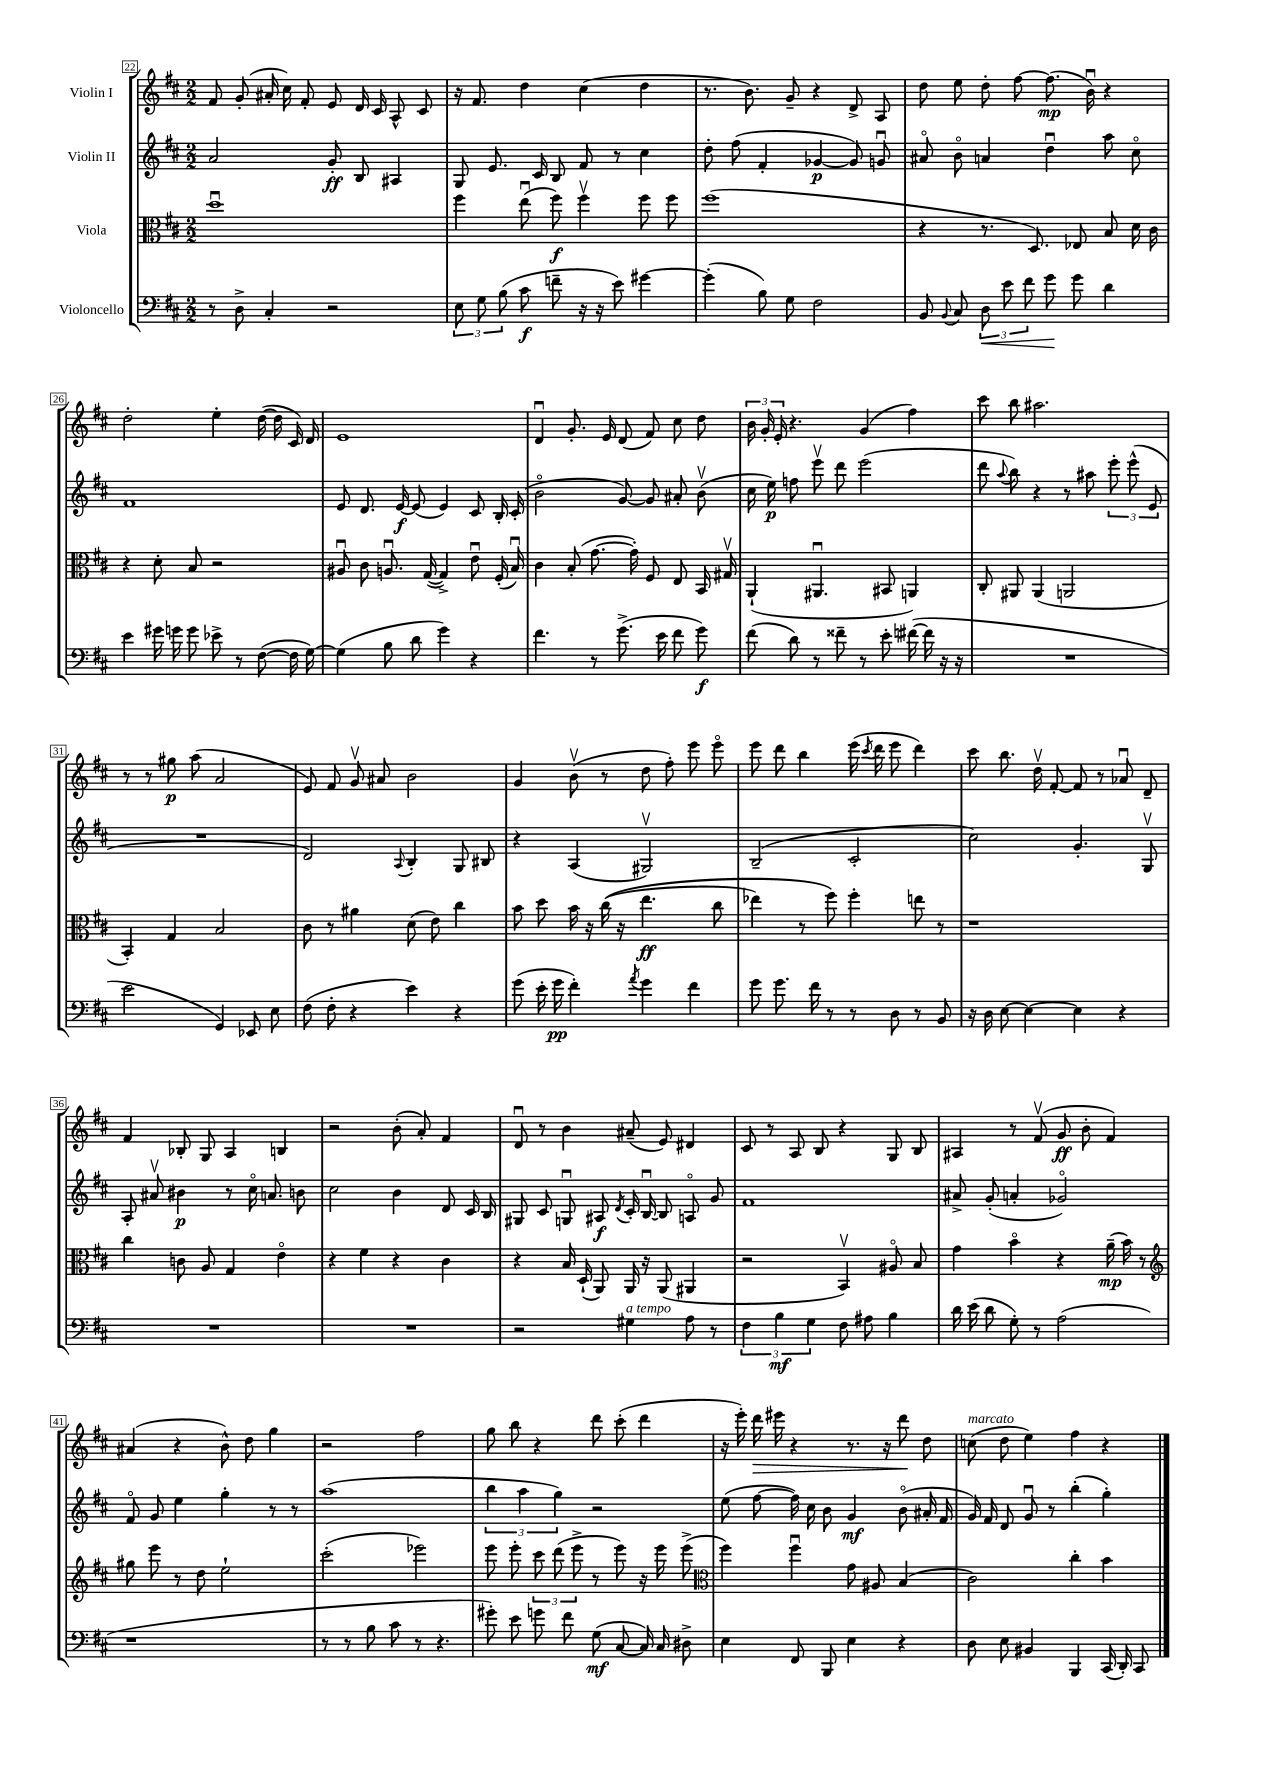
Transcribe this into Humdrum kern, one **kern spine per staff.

**kern	**dynam	**kern	**dynam	**kern	**dynam	**kern	**dynam
*part4	*part4	*part3	*part3	*part2	*part2	*part1	*part1
*staff4	*staff4	*staff3	*staff3	*staff2	*staff2	*staff1	*staff1
*I"Violoncello	*	*I"Viola	*	*I"Violin II	*	*I"Violin I	*
*clefF4	*	*clefC3	*	*clefG2	*	*clefG2	*
*k[f#c#]	*	*k[f#c#]	*	*k[f#c#]	*	*k[f#c#]	*
*M2/2	*	*M2/2	*	*M2/2	*	*M2/2	*
=22	=22	=22	=22	=22	=22	=22	=22
8r	.	1ddu	.	2a/	.	8f#/	.
8D^\	.	.	.	.	.	(8g'/	.
4C#'/	.	.	.	.	.	16a#X'/	.
.	.	.	.	.	.	16cc#\)	.
.	.	.	.	.	.	8f#'/	.
2r	.	.	.	8g'/	ff	8e/	.
.	.	.	.	8B/	.	16d/	.
.	.	.	.	.	.	16c#/	.
.	.	.	.	4A#X/	.	8A^^/	.
.	.	.	.	.	.	8c#/	.
=23	=23	=23	=23	=23	=23	=23	=23
12E\	.	4ff#\	.	8G/	.	16r	.
.	.	.	.	.	.	8.f#/	.
12G\	.	.	.	.	.	.	.
.	.	.	.	8.e/	.	.	.
(12B\	.	.	.	.	.	.	.
8c#\	f	(8eeu\	.	.	.	4dd\	.
.	.	.	.	16c#/	.	.	.
8fn~\	.	8ff#\)	f	8B/	.	.	.
16r	.	4ff#v\	.	8f#/	.	(4cc#\	.
16r	.	.	.	.	.	.	.
8e\)	.	.	.	8r	.	.	.
[4g#X\	.	8ff#\	.	4cc#\	.	4dd\	.
.	.	8ff#\	.	.	.	.	.
=24	=24	=24	=24	=24	=24	=24	=24
(4g#'\]	.	(1ff#	.	8dd'\	.	8.r	.
.	.	.	.	(8ff#\	.	.	.
.	.	.	.	.	.	8.b\)	.
8B\)	.	.	.	4f#'/	.	.	.
8G\	.	.	.	.	.	8g~/	.
2F#\	.	.	.	[4g-X/	p	4r	.
.	.	.	.	8g-/])	.	8d^/	.
.	.	.	.	8gnu/	.	8A/	.
=25	=25	=25	=25	=25	=25	=25	=25
8BB/	.	4r	.	8a#X/	.	8dd\	.
8qqBB/	.	.	.	.	.	.	.
8C#/	.	.	.	8b\	.	8ee\	.
!	!LO:HP:b	!	!	!	!	!	!
12D\	<	8.r	.	4an/	.	8dd'\	.
12e\	.	.	.	.	.	.	.
.	.	.	.	.	.	[8ff#\	.
12f#\	.	.	.	.	.	.	.
.	.	8.D/)	.	.	.	.	.
8g\	.	.	.	4ddu\	.	(8.ff#\]	mp
8g\	[	8E-X/	.	.	.	.	.
.	.	.	.	.	.	16bu\)	.
4d\	.	8B/	.	8aa\	.	4r	.
.	.	16d\	.	8cc#\	.	.	.
.	.	16c#\	.	.	.	.	.
!!LO:LB:g=z
=26	=26	=26	=26	=26	=26	=26	=26
4e\	.	4r	.	1f#	.	2dd'\	.
16g#X\	.	8d'\	.	.	.	.	.
16gn\	.	.	.	.	.	.	.
8g\	.	8B/	.	.	.	.	.
8e-X^\	.	2r	.	.	.	4ee'\	.
8r	.	.	.	.	.	.	.
([8F#\	.	.	.	.	.	([16dd\	.
.	.	.	.	.	.	16dd\]	.
16F#\]	.	.	.	.	.	16c#/)	.
[16G\)	.	.	.	.	.	16d/	.
=27	=27	=27	=27	=27	=27	=27	=27
(4G\]	.	8A#Xu/	.	8e/	.	1e	.
.	.	8c#\	.	8.d/	.	.	.
8B\	.	8.Anu/	.	.	.	.	.
.	.	.	.	[16e/	f	.	.
8d\	.	.	.	(8e/]	.	.	.
.	.	([16G/	.	.	.	.	.
4g\)	.	4G^/])	.	4e/)	.	.	.
4r	.	8eu\	.	8c#/	.	.	.
.	.	(16F#'/	.	16B'/	.	.	.
.	.	16Bu/)	.	(16c#'/	.	.	.
=28	=28	=28	=28	=28	=28	=28	=28
4.f#\	.	4c#\	.	2b\	.	4du/	.
.	.	(8B'/	.	.	.	8.g'/	.
8r	.	[8.g\	.	.	.	.	.
.	.	.	.	.	.	16e/	.
(8.g^\	.	.	.	[8g/)	.	(8d/	.
.	.	16g'\])	.	.	.	.	.
.	.	8F#/	.	8g/]	.	8f#/)	.
16e\	.	.	.	.	.	.	.
8f#\	.	8E/	.	8a#X'/	.	8cc#\	.
8g\)	f	16BB/	.	(8bv\	.	8dd\	.
.	.	16G#Xv/	.	.	.	.	.
=29	=29	=29	=29	=29	=29	=29	=29
(8f#\	.	(4AA`/	.	16cc#\	.	24b\	.
.	.	.	.	.	.	24g'/	.
.	.	.	.	16ee\)	p	.	.
.	.	.	.	.	.	24e'/	.
8d\)	.	.	.	8ffn\	.	4.r	.
8r	.	4.AA#Xu/	.	8eeev\	.	.	.
8f##X~\	.	.	.	8ddd\	.	.	.
8r	.	.	.	(2eee\	.	(4g/	.
8e'\	.	8BB#X/	.	.	.	.	.
([16f#X\	.	4AAn/)	.	.	.	4ff#\)	.
16f#\]	.	.	.	.	.	.	.
16r	.	.	.	.	.	.	.
16r	.	.	.	.	.	.	.
=30	=30	=30	=30	=30	=30	=30	=30
1r	.	8C#'/	.	8ddd\	.	8ccc#\	.
.	.	.	.	8qqaa/	.	.	.
.	.	8AA#X/	.	8bb\)	.	8bb\	.
.	.	(4AA#/	.	4r	.	2.aa#X\	.
.	.	2AAn/	.	8r	.	.	.
.	.	.	.	8aa#X\	.	.	.
.	.	.	.	12eee'\	.	.	.
.	.	.	.	(12eee^^\	.	.	.
.	.	.	.	12e/	.	.	.
!!LO:LB:g=z
=31	=31	=31	=31	=31	=31	=31	=31
2e\	.	4BB'/)	.	1r	.	8r	.
.	.	.	.	.	.	8r	.
.	.	4G/	.	.	.	8gg#X\	p
.	.	.	.	.	.	(8aa\	.
4GG/)	.	2B/	.	.	.	2a/	.
8EE-X/	.	.	.	.	.	.	.
8E\	.	.	.	.	.	.	.
=32	=32	=32	=32	=32	=32	=32	=32
(8F#\	.	8c#\	.	2d/)	.	8e/)	.
8F#'\	.	8r	.	.	.	8f#/	.
4r	.	4a#X\	.	.	.	8gv/	.
.	.	.	.	.	.	8a#X/	.
.	.	.	.	8qqA/	.	.	.
4e\)	.	(8d\	.	4B'/	.	2b\	.
.	.	8e\)	.	.	.	.	.
4r	.	4cc#\	.	8G/	.	.	.
.	.	.	.	8B#X/	.	.	.
=33	=33	=33	=33	=33	=33	=33	=33
(8g\	.	8b\	.	4r	.	4g/	.
16e'\	.	8dd\	.	.	.	.	.
16g\	pp	.	.	.	.	.	.
4f#'\)	.	16b\	.	(4A/	.	(8bv\	.
.	.	16r	.	.	.	.	.
.	.	((16cc#\	.	.	.	8r	.
.	.	16r	.	.	.	.	.
8qa/	.	.	.	.	.	.	.
4g\	.	4.ee\	ff	2G#Xv/)	.	8dd\	.
.	.	.	.	.	.	8ff#'\)	.
4f#\	.	.	.	.	.	8eee\	.
.	.	8cc#\	.	.	.	8eee\	.
=34	=34	=34	=34	=34	=34	=34	=34
8g\	.	4ee-X\)	.	(2B~/	.	8eee\	.
8.g\	.	.	.	.	.	8ddd\	.
.	.	8r	.	.	.	4bb\	.
16f#\	.	.	.	.	.	.	.
8r	.	8ff#\)	.	.	.	.	.
8r	.	4ff#'\	.	2c#'/	.	(16eee\	.
.	.	.	.	.	.	8qccc#/	.
.	.	.	.	.	.	16ddd\	.
8D\	.	.	.	.	.	8eee\	.
8r	.	8een\	.	.	.	4ddd\)	.
8BB/	.	8r	.	.	.	.	.
=35	=35	=35	=35	=35	=35	=35	=35
16r	.	1r	.	2cc#\)	.	8ccc#\	.
16D\	.	.	.	.	.	.	.
[8E\	.	.	.	.	.	8.bb\	.
4E\_	.	.	.	.	.	.	.
.	.	.	.	.	.	16ddv\	.
.	.	.	.	.	.	[8f#'/	.
4E\]	.	.	.	4.g'/	.	8f#/]	.
.	.	.	.	.	.	8r	.
4r	.	.	.	.	.	8a-Xu/	.
.	.	.	.	8Gv/	.	8d~/	.
!!LO:LB:g=z
=36	=36	=36	=36	=36	=36	=36	=36
1r	.	4cc#\	.	8A'/	.	4f#/	.
.	.	.	.	8a#Xv/	.	.	.
.	.	8cn\	.	4b#X\	p	8B-X'/	.
.	.	8A/	.	.	.	8G/	.
.	.	4G/	.	8r	.	4A/	.
.	.	.	.	16cc#\	.	.	.
.	.	.	.	8.an/	.	.	.
.	.	4e\	.	.	.	4Bn/	.
.	.	.	.	8bn\	.	.	.
=37	=37	=37	=37	=37	=37	=37	=37
1r	.	4r	.	2cc#\	.	2r	.
.	.	4f#\	.	.	.	.	.
.	.	4r	.	4b\	.	(8b'\	.
.	.	.	.	.	.	8a'/)	.
.	.	4c#\	.	8d/	.	4f#/	.
.	.	.	.	16c#/	.	.	.
.	.	.	.	16B/	.	.	.
=38	=38	=38	=38	=38	=38	=38	=38
2r	.	4r	.	8G#X/	.	8du/	.
.	.	.	.	8c#/	.	8r	.
.	.	16B/	.	8Gnu/	.	4b\	.
.	.	(16D`/	.	.	.	.	.
.	.	8AA/)	.	8A#X/	f	.	.
.	.	.	.	8qd/	.	.	.
!LO:TX:a:i:t=a tempo	!	!	!	!	!	!	!
4G#X\	.	16AA/	.	16c#'/	.	(8a#X~/	.
.	.	16r	.	[16Bu/	.	.	.
.	.	(8AA/	.	8B/]	.	8e/)	.
8A\	.	4AA#X/	.	8An/	.	4d#X/	.
8r	.	.	.	8g/	.	.	.
=39	=39	=39	=39	=39	=39	=39	=39
6F#\	.	2r	.	1f#	.	8c#/	.
.	.	.	.	.	.	8r	.
6B\	mf	.	.	.	.	.	.
.	.	.	.	.	.	8A/	.
6G\	.	.	.	.	.	.	.
.	.	.	.	.	.	8B/	.
8F#\	.	4BBv/)	.	.	.	4r	.
8A#X\	.	.	.	.	.	.	.
4B\	.	8A#X/	.	.	.	8G/	.
.	.	8B/	.	.	.	8B/	.
=40	=40	=40	=40	=40	=40	=40	=40
16d\	.	4g\	.	8a#X^/	.	4A#X/	.
(16e\	.	.	.	.	.	.	.
8d\	.	.	.	(8g'/	.	.	.
8G'\)	.	4b\	.	4an'/	.	8r	.
8r	.	.	.	.	.	(8f#v/	.
(2A\	.	4r	.	2g-X/)	.	8g/	ff
.	.	.	.	.	.	8b'\	.
.	.	(16a~\	mp	.	.	4f#/)	.
.	.	16b\)	.	.	.	.	.
.	.	8r	.	.	.	.	.
!!LO:LB:g=z
=41	=41	=41	=41	=41	=41	=41	=41
*	*	*clefG2	*	*	*	*	*
1r	.	8gg#X\	.	8f#/	.	(4a#X/	.
.	.	8eee\	.	8g/	.	.	.
.	.	8r	.	4ee\	.	4r	.
.	.	8dd\	.	.	.	.	.
.	.	2ee`\	.	4gg'\	.	8b^^\)	.
.	.	.	.	.	.	8dd\	.
.	.	.	.	8r	.	4gg\	.
.	.	.	.	8r	.	.	.
=42	=42	=42	=42	=42	=42	=42	=42
8r	.	(2ccc#'\	.	(1aa	.	2r	.
8r	.	.	.	.	.	.	.
8B\	.	.	.	.	.	.	.
8c#\	.	.	.	.	.	.	.
8r	.	2eee-X\)	.	.	.	2ff#\	.
4.r	.	.	.	.	.	.	.
=43	=43	=43	=43	=43	=43	=43	=43
8g#X'\)	.	8eee\	.	6bb\	.	8gg\	.
8e\	.	8eee'\	.	.	.	8bb\	.
.	.	.	.	6aa\	.	.	.
8gn\	.	12ccc#\	.	.	.	4r	.
.	.	(12ddd\	.	6gg\)	.	.	.
8f#\	.	.	.	.	.	.	.
.	.	12eee^\	.	.	.	.	.
(8G\	mf	8r	.	2r	.	8ddd\	.
[8C#/	.	8eee\)	.	.	.	(8ccc#'\	.
16C#/])	.	16r	.	.	.	4ddd\	.
16C#/	.	16eee\	.	.	.	.	.
8D#X^\	.	(8eee^\	.	.	.	.	.
=44	=44	=44	=44	=44	=44	=44	=44
*	*	*clefC3	*	*	*	*	*
4E\	.	4ff#\)	.	(8ee\	.	16r	.
.	.	.	.	.	.	16eee'\)	.
!	!	!	!	!	!	!	!LO:HP:b
.	.	.	.	[8ff#\	.	16ddd\	>
.	.	.	.	.	.	16eee#X\	.
8FF#/	.	4ff#u\	.	16ff#\])	.	4r	.
.	.	.	.	16cc#\	.	.	.
8BBB/	.	.	.	8b\	.	.	.
4E\	.	8g\	.	4g/	mf	8.r	.
.	.	8A#X/	.	.	.	.	.
.	.	.	.	.	.	16r	.
4r	.	(4B/	.	(8b\	.	8ddd\	.
.	.	.	.	16a#X'/	.	8dd\	]
.	.	.	.	16f#/	.	.	.
=45	=45	=45	=45	=45	=45	=45	=45
!	!	!	!	!	!	!LO:TX:a:i:t=marcato	!
8D\	.	2c#\)	.	16g/)	.	(8ccn\	.
.	.	.	.	16f#/	.	.	.
8E\	.	.	.	8d/	.	8dd\	.
4BB#X/	.	.	.	8gu/	.	4ee\)	.
.	.	.	.	8r	.	.	.
4BBB/	.	4cc#'\	.	(4bb'\	.	4ff#\	.
(16CC#/	.	4b\	.	4gg'\)	.	4r	.
16DD'/)	.	.	.	.	.	.	.
8CC#/	.	.	.	.	.	.	.
==	==	==	==	==	==	==	==
*-	*-	*-	*-	*-	*-	*-	*-
